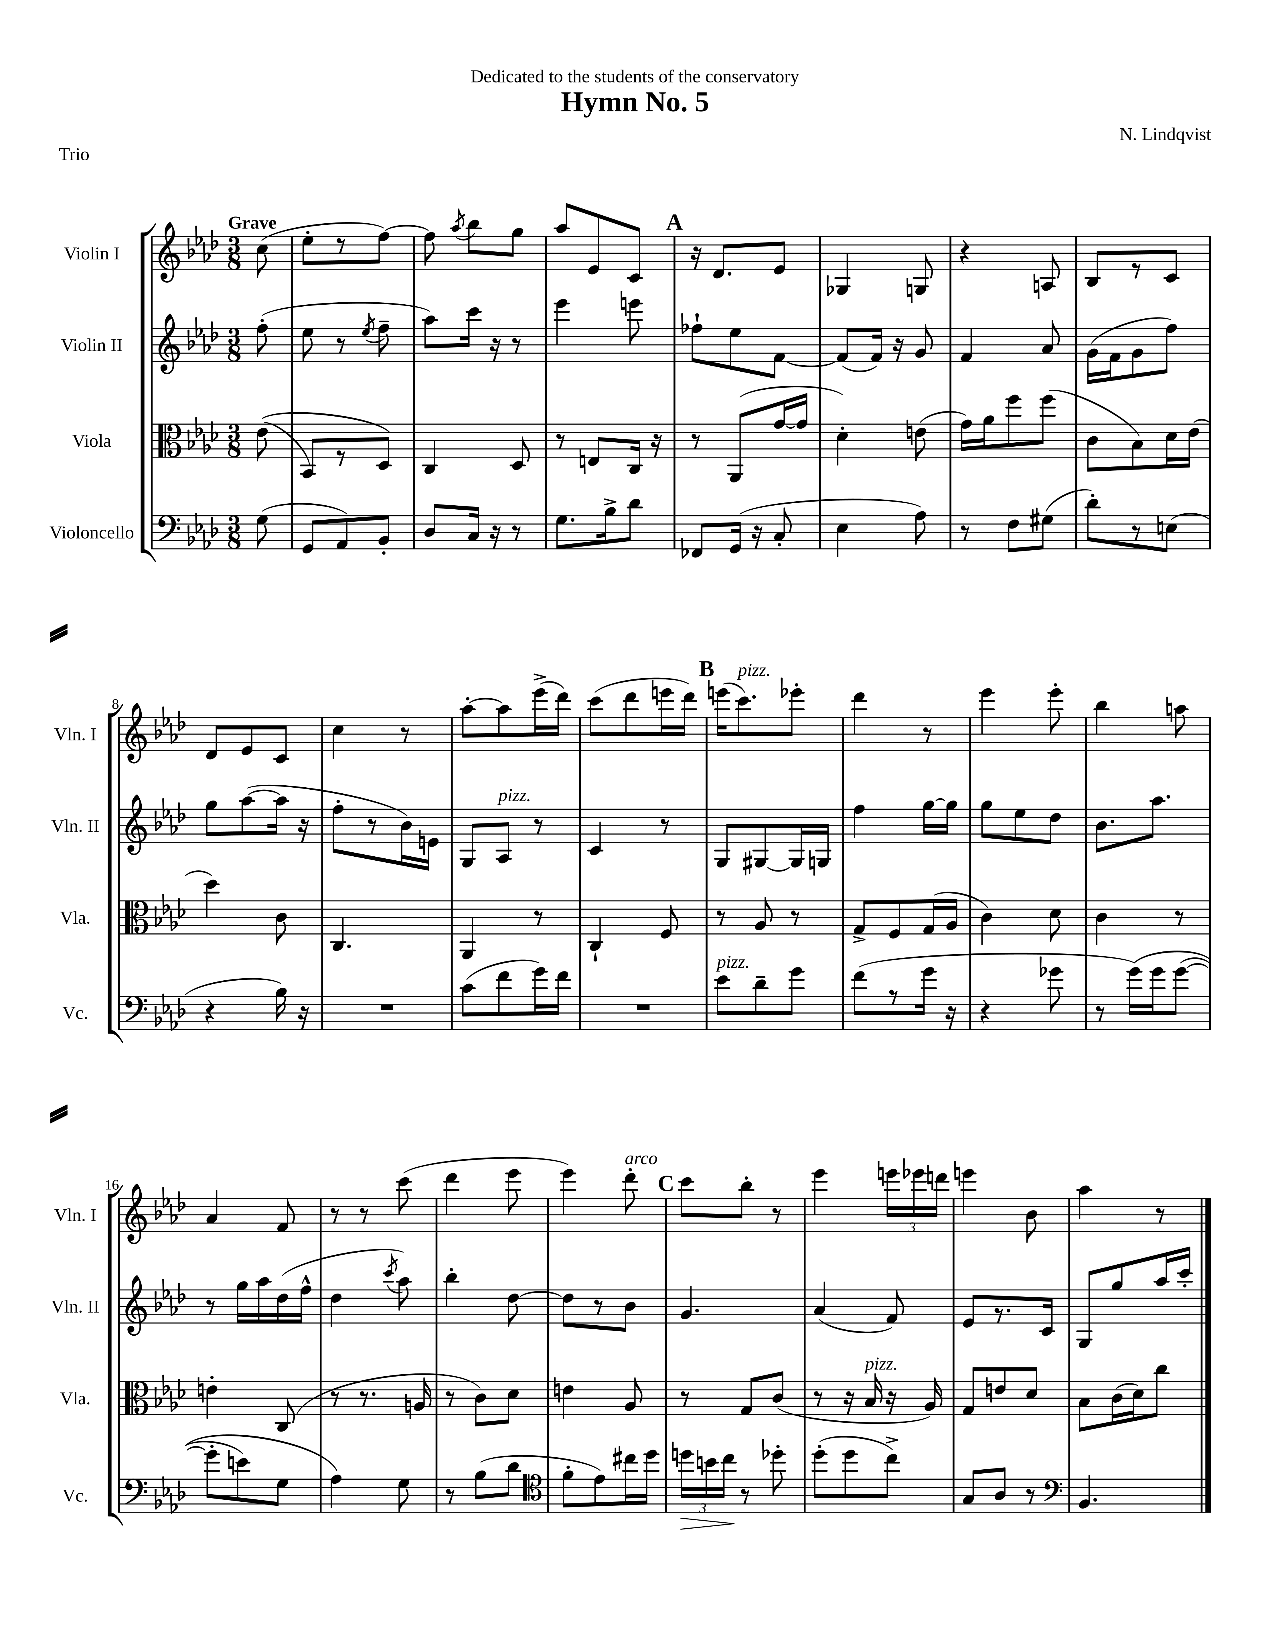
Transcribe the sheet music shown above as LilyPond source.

\header { title = "Hymn No. 5" composer = "N. Lindqvist" dedication = "Dedicated to the students of the conservatory" piece = "Trio" }
<<
\new StaffGroup <<
\new Staff = "s0" \with { instrumentName = "Violin I" shortInstrumentName = "Vln. I" } {
    \clef treble \key aes \major \numericTimeSignature \time 3/8 \partial 8 \tempo "Grave"
    \autoBeamOff c''8( |
    ees''8[-. r8 f''8]~) |
    f''8 \acciaccatura { aes''8 } bes''8[ g''8] |
    aes''8[ ees'8 c'8] |
    \mark \markup { \bold "A" } r16 des'8.[ ees'8] |
    ges4 g8 |
    r4 a8 |
    bes8[ r8 c'8] |
    des'8[ ees'8 c'8] |
    c''4 r8 |
    aes''8[~-. aes''8 ees'''16->( des'''16]) |
    c'''8[( des'''8 e'''16 des'''16]) |
    \mark \markup { \bold "B" } e'''16[( c'''8.^\markup { \italic "pizz." }) ees'''8]-. |
    des'''4 r8 |
    ees'''4 ees'''8-. |
    bes''4 a''8 |
    aes'4 f'8 |
    r8 r8 c'''8( |
    des'''4 ees'''8 |
    ees'''4) des'''8-.^\markup { \italic "arco" } |
    \mark \markup { \bold "C" } c'''8[ bes''8]-. r8 |
    ees'''4 \tuplet 3/2 { e'''16[ ees'''16 d'''16] } |
    e'''4 bes'8 |
    aes''4 r8 \bar "|." |
}
\new Staff = "s1" \with { instrumentName = "Violin II" shortInstrumentName = "Vln. II" } {
    \clef treble \key aes \major \numericTimeSignature \time 3/8 \partial 8
    \autoBeamOff f''8-.( |
    ees''8 r8 \acciaccatura { ees''8 } f''8-- |
    aes''8[) c'''16] r16 r8 |
    ees'''4 e'''8 |
    \mark \markup { \bold "A" } fes''8[-! ees''8 f'8]~ |
    f'8[( f'16]) r16 g'8 |
    f'4 aes'8 |
    g'16[( f'16 g'8 f''8]) |
    g''8[ aes''8~( aes''16] r16 |
    f''8[-. r8 bes'16) e'16] |
    g8[ aes8]^\markup { \italic "pizz." } r8 |
    c'4 r8 |
    \mark \markup { \bold "B" } g8[ gis8~ gis16 g16] |
    f''4 g''16[~ g''16] |
    g''8[ ees''8 des''8] |
    bes'8.[ aes''8.] |
    r8 g''16[ aes''16 des''16( f''16]-^ |
    des''4 \acciaccatura { c'''8 } aes''8) |
    bes''4-. des''8~ |
    des''8[ r8 bes'8] |
    \mark \markup { \bold "C" } g'4. |
    aes'4( f'8) |
    ees'8[ r8. c'16] |
    g8[ g''8 aes''16 c'''16]-. \bar "|." |
}
\new Staff = "s2" \with { instrumentName = "Viola" shortInstrumentName = "Vla." } {
    \clef alto \key aes \major \numericTimeSignature \time 3/8 \partial 8
    \autoBeamOff ees'8(\( |
    bes,8[) r8 des8]\) |
    c4 des8 |
    r8 e8[ c16] r16 |
    \mark \markup { \bold "A" } r8 aes,8[( g'16~ g'16] |
    des'4-.) e'8( |
    g'16[) aes'16 f''8 f''8]( |
    c'8[ bes8) des'16 ees'16]( |
    des''4) c'8 |
    c4. |
    aes,4 r8 |
    c4-! f8 |
    \mark \markup { \bold "B" } r8 aes8 r8 |
    g8[-> f8 g16( aes16] |
    c'4) des'8 |
    c'4 r8 |
    e'4-. c8( |
    r8 r8. a16 |
    r8 c'8[) des'8] |
    e'4 aes8 |
    \mark \markup { \bold "C" } r8 g8[ c'8]( |
    r8 r16 bes16^\markup { \italic "pizz." } r16 aes16) |
    g8[ e'8 des'8] |
    bes8[ c'16( des'16) c''8] \bar "|." |
}
\new Staff = "s3" \with { instrumentName = "Violoncello" shortInstrumentName = "Vc." } {
    \clef bass \key aes \major \numericTimeSignature \time 3/8 \partial 8
    \autoBeamOff g8( |
    g,8[ aes,8) bes,8]-. |
    des8[ c16] r16 r8 |
    g8.[ bes16-> des'8] |
    \mark \markup { \bold "A" } fes,8[ g,16]( r16 c8-. |
    ees4 aes8) |
    r8 f8[ gis8]( |
    des'8[-.) r8 e8]( |
    r4 bes16) r16 |
    R4. |
    c'8[( f'8 g'16) f'16] |
    R4. |
    \mark \markup { \bold "B" } ees'8[^\markup { \italic "pizz." } des'8-- g'8] |
    f'8[( r8 g'16] r16 |
    r4 ges'8 |
    r8 g'16[)\( g'16 g'8]~( |
    g'8[-. e'8) g8] |
    aes4\) g8 |
    r8 bes8[( des'8] |
    \clef tenor f'8[-. ees'8) cis''16 des''16] |
    \mark \markup { \bold "C" } \tuplet 3/2 { d''16[\> b'16 c''16]\! } r8 des''8-. |
    des''8[-.( des''8 c''8]->) |
    g8[ aes8] r8 |
    \clef bass bes,4. \bar "|." |
}
>>
>>
